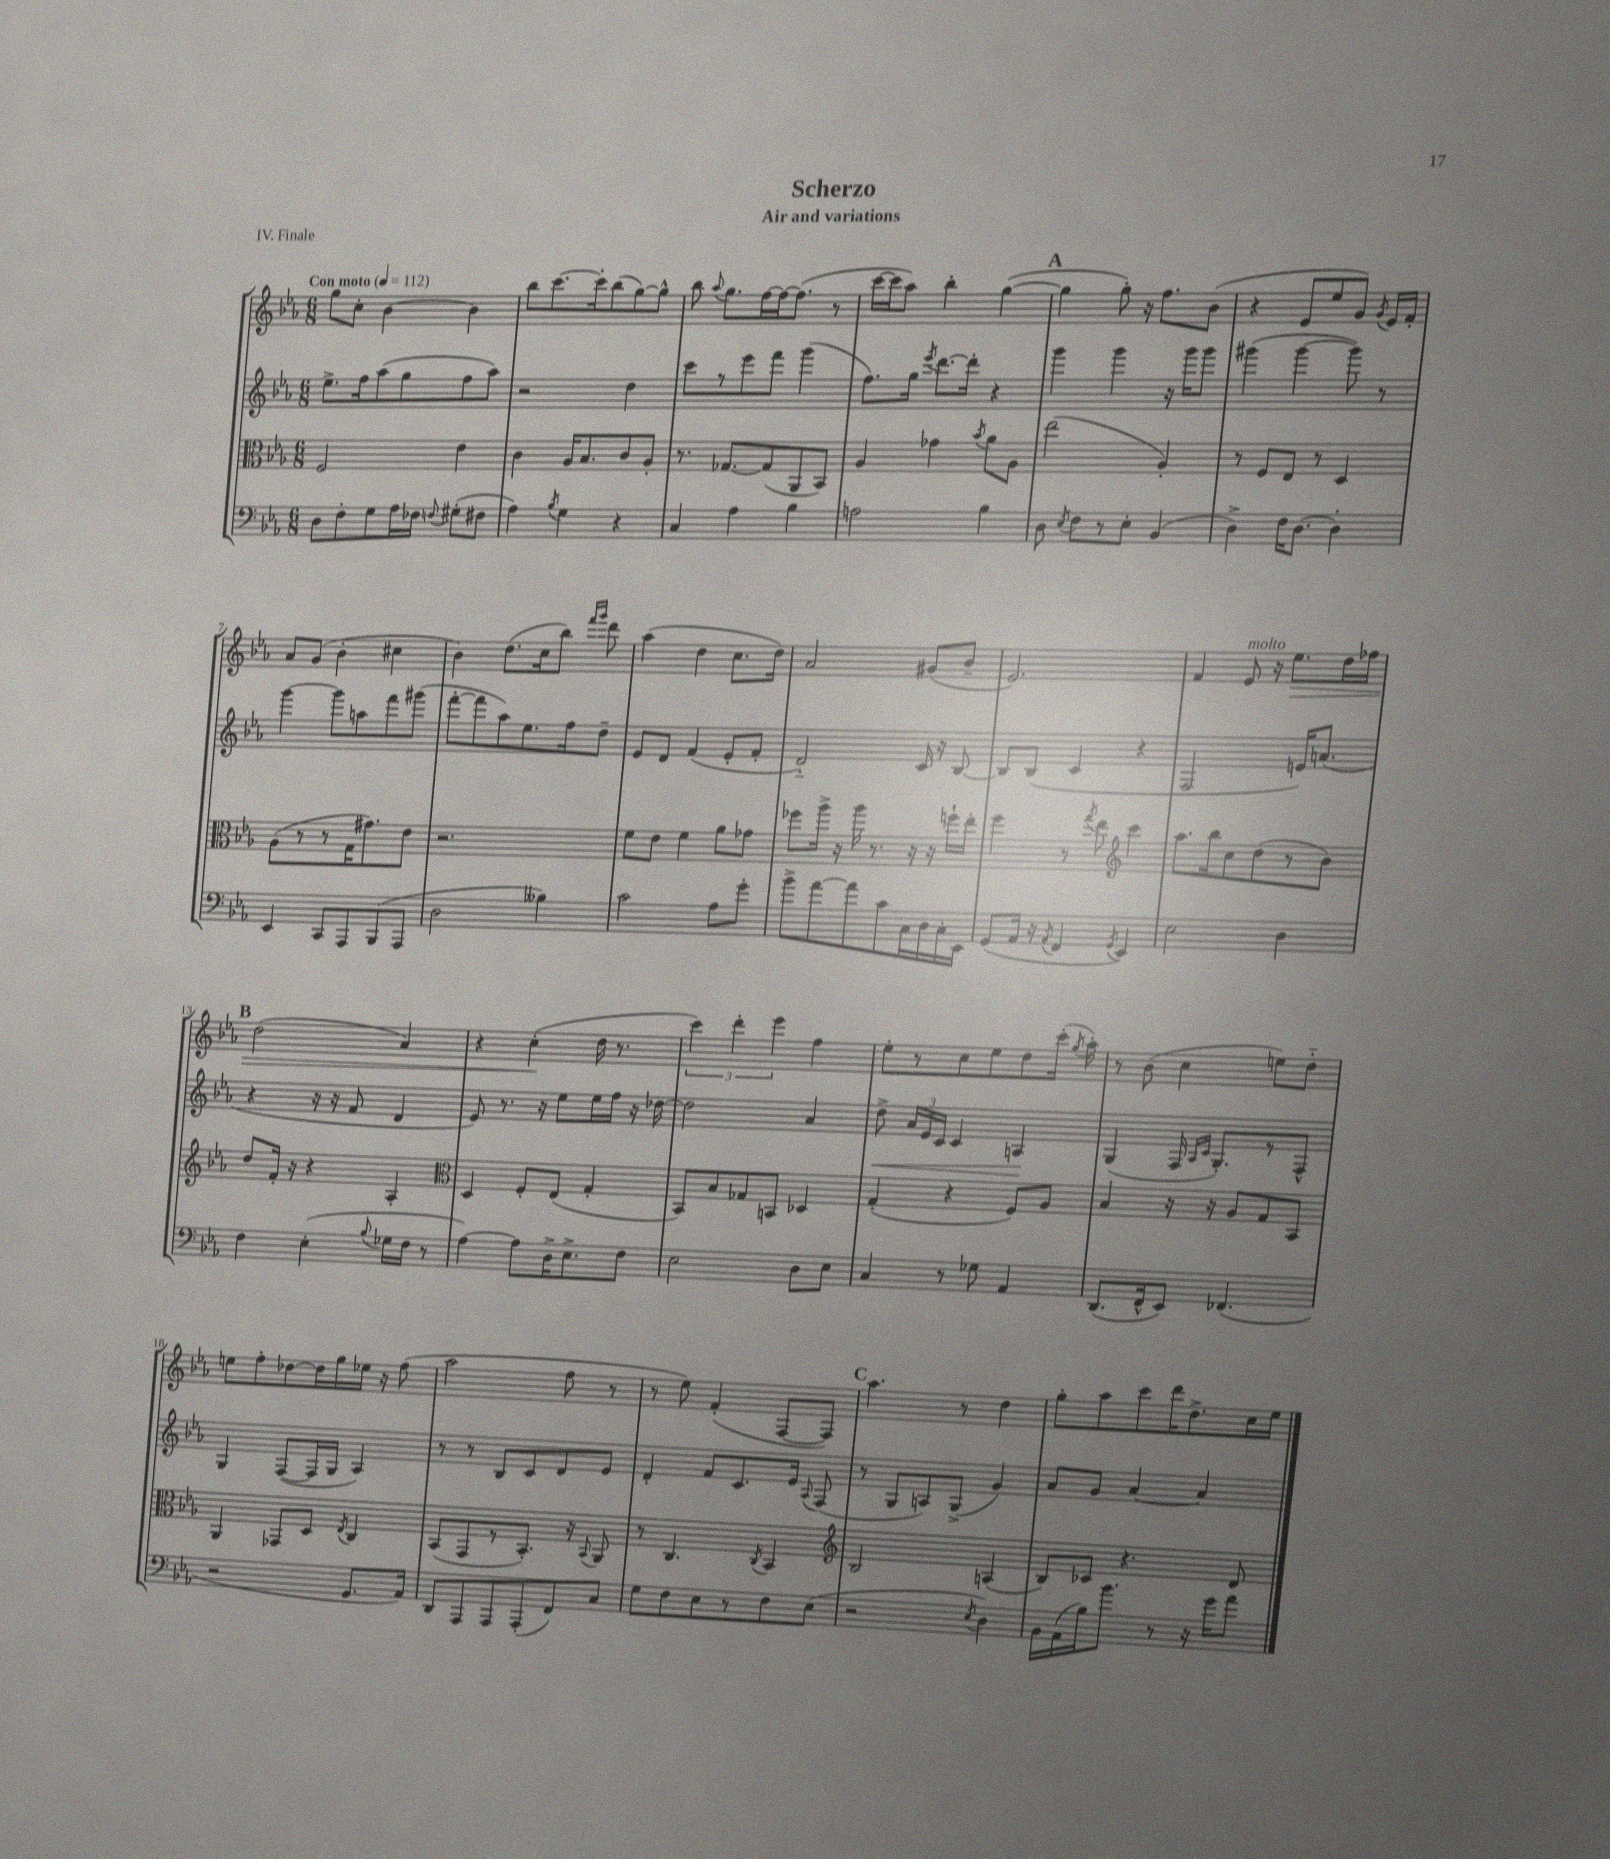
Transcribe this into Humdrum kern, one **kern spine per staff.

**kern	**kern	**kern	**dynam	**kern	**dynam
*part4	*part3	*part2	*part2	*part1	*part1
*staff4	*staff3	*staff2	*staff2	*staff1	*staff1
*clefF4	*clefC3	*clefG2	*	*clefG2	*
*k[b-e-a-]	*k[b-e-a-]	*k[b-e-a-]	*	*k[b-e-a-]	*
*M6/8	*M6/8	*M6/8	*	*M6/8	*
*MM112	*MM112	*MM112	*	*MM112	*
=1	=1	=1	=1	=1	=1
!	!	!	!	!LO:TX:a:B:t=Con moto	!
8D\L	2F/	8.ee-^\L	.	8gg\L	.
8F'\	.	.	.	8cc'\J	.
.	.	16ff\k	.	.	.
8G\	.	(8aa-\	.	[4b-\	.
16A-\L	.	8gg\	.	.	.
16F-X\JJ	.	.	.	.	.
8qqFn/	.	.	.	.	.
(8G#X'\L	4e-\	8ff\	.	4b-\]	.
8F#X\J	.	8aa-\J)	.	.	.
=2	=2	=2	=2	=2	=2
4A-\)	4c\	2r	.	8bb-\L	.
.	.	.	.	[8.ccc\	.
8qB-/	.	.	.	.	.
4G\	16A-/KL	.	.	.	.
.	8.B-/	.	.	16ccc'\k]	.
.	.	.	.	(8bb-\	.
4r	8c/	4dd\	.	[8gg\)	.
.	8A-'/J	.	.	8gg^^\J]	.
=3	=3	=3	=3	=3	=3
4C/	8.r	8ccc\L	.	8bb-\	.
.	.	.	.	8qqaa-/	.
.	.	8r	.	8.gg\L	.
.	[8.G-X/L	.	.	.	.
4A-\	.	8eee-\	.	.	.
.	.	.	.	[16ff\L	.
.	(8G-/]	8fff\J	.	16ff\J_	.
.	.	.	.	(8.ff\J]	.
4B-\	8AA-/	(4ggg\	.	.	.
.	8BB-/J)	.	.	8r	.
=4	=4	=4	=4	=4	=4
2An\	4A-/	8.ff\L)	.	[16ccc\LL	.
.	.	.	.	16ccc\J]	.
.	.	.	.	8aa-\J)	.
.	.	16gg\Jk	.	.	.
.	.	8qeee-/	.	.	.
.	4g-X\	[8.ddd\L	.	4bb-'\	.
.	.	16ddd'\Jk]	.	.	.
.	8qb-/	.	.	.	.
4B-\	8a-\L	4r	.	([4gg\	.
.	8A-\J	.	.	.	.
!!LO:REH:place=s1:t=A
=5	=5	=5	=5	=5	=5
8D\	(2ee-\	4ggg\	.	4gg\]	.
8qE-/	.	.	.	.	.
8F\L	.	.	.	.	.
8r	.	4ggg\	.	8gg'\)	.
8E-'\J	.	.	.	16r	.
.	.	.	.	8.ff\L	.
(4BB-/	4A-'/)	16r	.	.	.
.	.	16ggg\KL	.	.	.
.	.	8ggg\J	.	(8b-\J	.
=6	=6	=6	=6	=6	=6
4D^\)	8r	(4ggg#X\	.	4r	.
.	8F/L	.	.	.	.
16F\KL	8E-/J	[4ggg#\	.	8e-/L	.
[8.D\J	.	.	.	.	.
.	8r	.	.	8ee-/	.
4D'\]	4D/	8ggg#\])	.	8g/J)	.
.	.	.	.	8qg/	.
.	.	8r	.	16e-/LL	.
.	.	.	.	16f'/JJ	.
!!LO:LB:g=z
=7	=7	=7	=7	=7	=7
4EE-/	(8A-\L	[4ggg\	.	8a-/L	.
.	8r	.	.	(8g/J	.
8CC/L	8r	8ggg\L]	.	4b-'\	.
8AAA-/	16G\K	8aan\	.	.	.
.	8.g#X\)	.	.	.	.
(8BBB-/	.	8fff\	.	4cc#X\	.
8AAA-/J	8e-\J	(8ggg#X\J	.	.	.
=8	=8	=8	=8	=8	=8
2D\	2.r	[8fff'\L	.	4b-\)	.
.	.	8fff\]	.	.	.
.	.	8aa-\)	.	(8.dd\L	.
.	.	8.ee-\	.	.	.
.	.	.	.	16cc\k	.
4B--X\)	.	.	.	8bb-\J)	.
.	.	16ff\k	.	.	.
.	.	.	.	16qqfff/LL	.
.	.	.	.	16qqggg/JJ	.
.	.	8dd~\J	.	8ddd\	.
=9	=9	=9	=9	=9	=9
2c\	8f\L	8e-/L	.	(4aa-\	.
.	8e-\J	8d/J	.	.	.
.	4f\	(4f/	.	4dd\	.
8A-\L	8a-\L	8e-'/L	.	8.cc\L	.
8g'\J	8g-X\J	8f'/J	.	.	.
.	.	.	.	16dd\Jk)	.
=10	=10	=10	=10	=10	=10
8b-^\L	8ff-X\L	2d/)	.	2a-/	.
[8a-\	16aa-^\Jk	.	.	.	.
.	16r	.	.	.	.
8a-\]	16aa-\	.	.	.	.
.	8.r	.	.	.	.
8c\	.	.	.	.	.
16C\L	16r	16c/	.	(8g#X/L	.
16D\	16r	16r	.	.	.
16C'\	16ffn`\LL	[8B-/	.	8b-~/J	.
16EE-\JJ	16ee-'\JJ	.	.	.	.
=11	=11	=11	=11	=11	=11
(8GG/L	4ff\	8B-/L]	.	2.e-/)	.
16AA-/Jk	.	(8B-/J	.	.	.
16r	.	.	.	.	.
8qAA-/	.	.	.	.	.
4FF/	8r	4c/	.	.	.
.	8qgg/	.	.	.	.
.	8ee-\	.	.	.	.
8qGG/	.	.	.	.	.
*	*clefG2	*	*	*	*
4EE-/)	4ccc\	4r	.	.	.
=12	=12	=12	=12	=12	=12
2E-\	8.aa-\L	2F/	.	4f/	.
.	16bb-\k	.	.	.	.
!	!	!	!	!LO:TX:a:i:t=molto	!
.	8cc\	.	.	8e-/	.
.	(8dd\	.	.	16r	.
!	!	!	!	!	!LO:HP:b
.	.	.	.	8.ee-\L	>
4D\	8r	16en/KL)	.	.	.
.	.	(8.an/J	.	.	.
.	8b-\J)	.	.	16dd\L	.
.	.	.	.	16ff-X\JJ	.
!!LO:LB:g=z
!!LO:REH:place=s1:t=B
=13	=13	=13	=13	=13	=13
4F\	8dd/L	4r	.	(2dd\	.
.	16f'/Jk	.	.	.	.
.	16r	.	.	.	.
(4E-'\	4r	16r	.	.	.
.	.	16r	.	.	.
.	.	8f/	.	.	.
8qqB-/	.	.	.	.	.
16G-X\LL	4A-'/	4d/	.	4a-/)	.
16F\JJ	.	.	.	.	.
8r	.	.	.	.	.
=14	=14	=14	=14	=14	=14
*	*clefC3	*	*	*	*
[4A-\)	4D/	8e-/)	.	4r	.
.	.	8.r	.	.	.
8A-\L]	8F'/L	.	.	(4cc'\	.
.	.	16r	.	.	.
16D^\K	(8E-/J	8ee-\L	.	.	.
8.E-^\	.	.	.	.	.
.	4G'/	16ee-\L	.	16dd\	]
.	.	16ff\JJ	.	8.r	.
8F\J	.	16r	.	.	.
.	.	[16dd-X\	.	.	.
=15	=15	=15	=15	=15	=15
2E-\	8BB-/L)	2dd-\]	.	6ccc\)	.
.	8B-/	.	.	.	.
.	.	.	.	6ddd'\	.
.	8G-X/	.	.	.	.
.	.	.	.	6eee-\	.
.	8BBn/J	.	.	.	.
8D\L	4D-X/	4a-/	.	4ff\	.
8E-\J	.	.	.	.	.
=16	=16	=16	=16	=16	=16
!	!	!	!LO:HP:b	!	!
4C/	(4G'/	8dd^\	<	8ee-'\L	.
.	.	24a-/LL	.	8r	.
.	.	24e-/	.	.	.
.	.	24c/JJ	.	.	.
8r	4r	4c/	.	8cc\	.
8G-X\	.	.	.	8ee-\	.
4AA-/	8F/L)	4An/	.	8dd\	.
.	8A-/J	.	.	(16ccc'\Jk	.
.	.	.	.	8qgg/	.
.	.	.	.	16aa-'\)	.
.	.	.	[	.	.
=17	=17	=17	=17	=17	=17
(8.DD/L	4B-/	(4G/	.	8r	.
.	.	.	.	(8b-\	.
16FF^^/k	.	.	.	.	.
8EE-/J)	16r	16F/	.	4cc\	.
.	.	16qqA-/LL	.	.	.
.	.	16qqc/JJ	.	.	.
.	16r	8.G'/L)	.	.	.
(4.FF-X/	8A-/L	.	.	.	.
.	8G/	8r	.	8een\L)	.
.	8BB-/J	8F^^/J	.	8dd\J	.
!!LO:LB:g=z
=18	=18	=18	=18	=18	=18
2r	4AA-/	4G/	.	8een\L	.
.	.	.	.	8ff'\	.
.	8GG-X/L	([8F/L	.	[8dd-X\	.
.	8D/J	16F/L]	.	16dd-\L]	.
.	.	16G/JJ	.	16gg\	.
.	8qE-/	.	.	.	.
8.GG/L	4C/	4A-/)	.	16ee-X\JJ	.
.	.	.	.	16r	.
.	.	.	.	(8ff\	.
16AA-/Jk)	.	.	.	.	.
=19	=19	=19	=19	=19	=19
8DD/L	(8BB-/L	8r	.	2aa-\	.
8AAA-/	8GG/	8r	.	.	.
8AAA-/	8r	8B-/L	.	.	.
(8AAA-'/	8.BB-'/J)	8c/	.	.	.
8FF/)	.	8d/	.	8ff\	.
.	16r	.	.	.	.
.	8qqBB-/	.	.	.	.
8C/J	8AA-/	8e-/J	.	8r	.
=20	=20	=20	=20	=20	=20
8G\L	8r	4d'/	.	8r	.
8F\	4.C/	.	.	8ee-\)	.
8E-\	.	8f/L	.	(4f'/	.
8r	.	8.c/	.	.	.
.	8qC/	.	.	.	.
8F\	4BB-/	.	.	[8F/L	.
.	.	16e-/Jk	.	.	.
.	.	8qqA-/	.	.	.
(8E-\J	.	(8F/	.	8F/J])	.
!!LO:REH:place=s1:t=C
=21	=21	=21	=21	=21	=21
*	*clefG2	*	*	*	*
2r	2B-/	8r	.	4.aa-\	.
.	.	8G/L	.	.	.
.	.	8An/)	.	.	.
.	.	(8G^/J	.	8r	.
8qE-/	.	.	.	.	.
4D\)	(4An/	4g/)	.	4dd\	.
=22	=22	=22	=22	=22	=22
16BB-\LL	8B-/L)	8a-/L	.	8gg'\L	.
(16AA-\	.	.	.	.	.
16B-\J)	8c-X/J	8g/J	.	8aa-\	.
8.b-\J	.	.	.	.	.
.	4.r	[4a-/	.	8ccc\	.
8r	.	.	.	16ddd\K	.
.	.	.	.	8.dd^\	.
16r	.	4a-/]	.	.	.
16g\KL	.	.	.	.	.
8a-\J	8d/	.	.	16cc\L	.
.	.	.	.	16ee-\JJ	.
==	==	==	==	==	==
*-	*-	*-	*-	*-	*-
